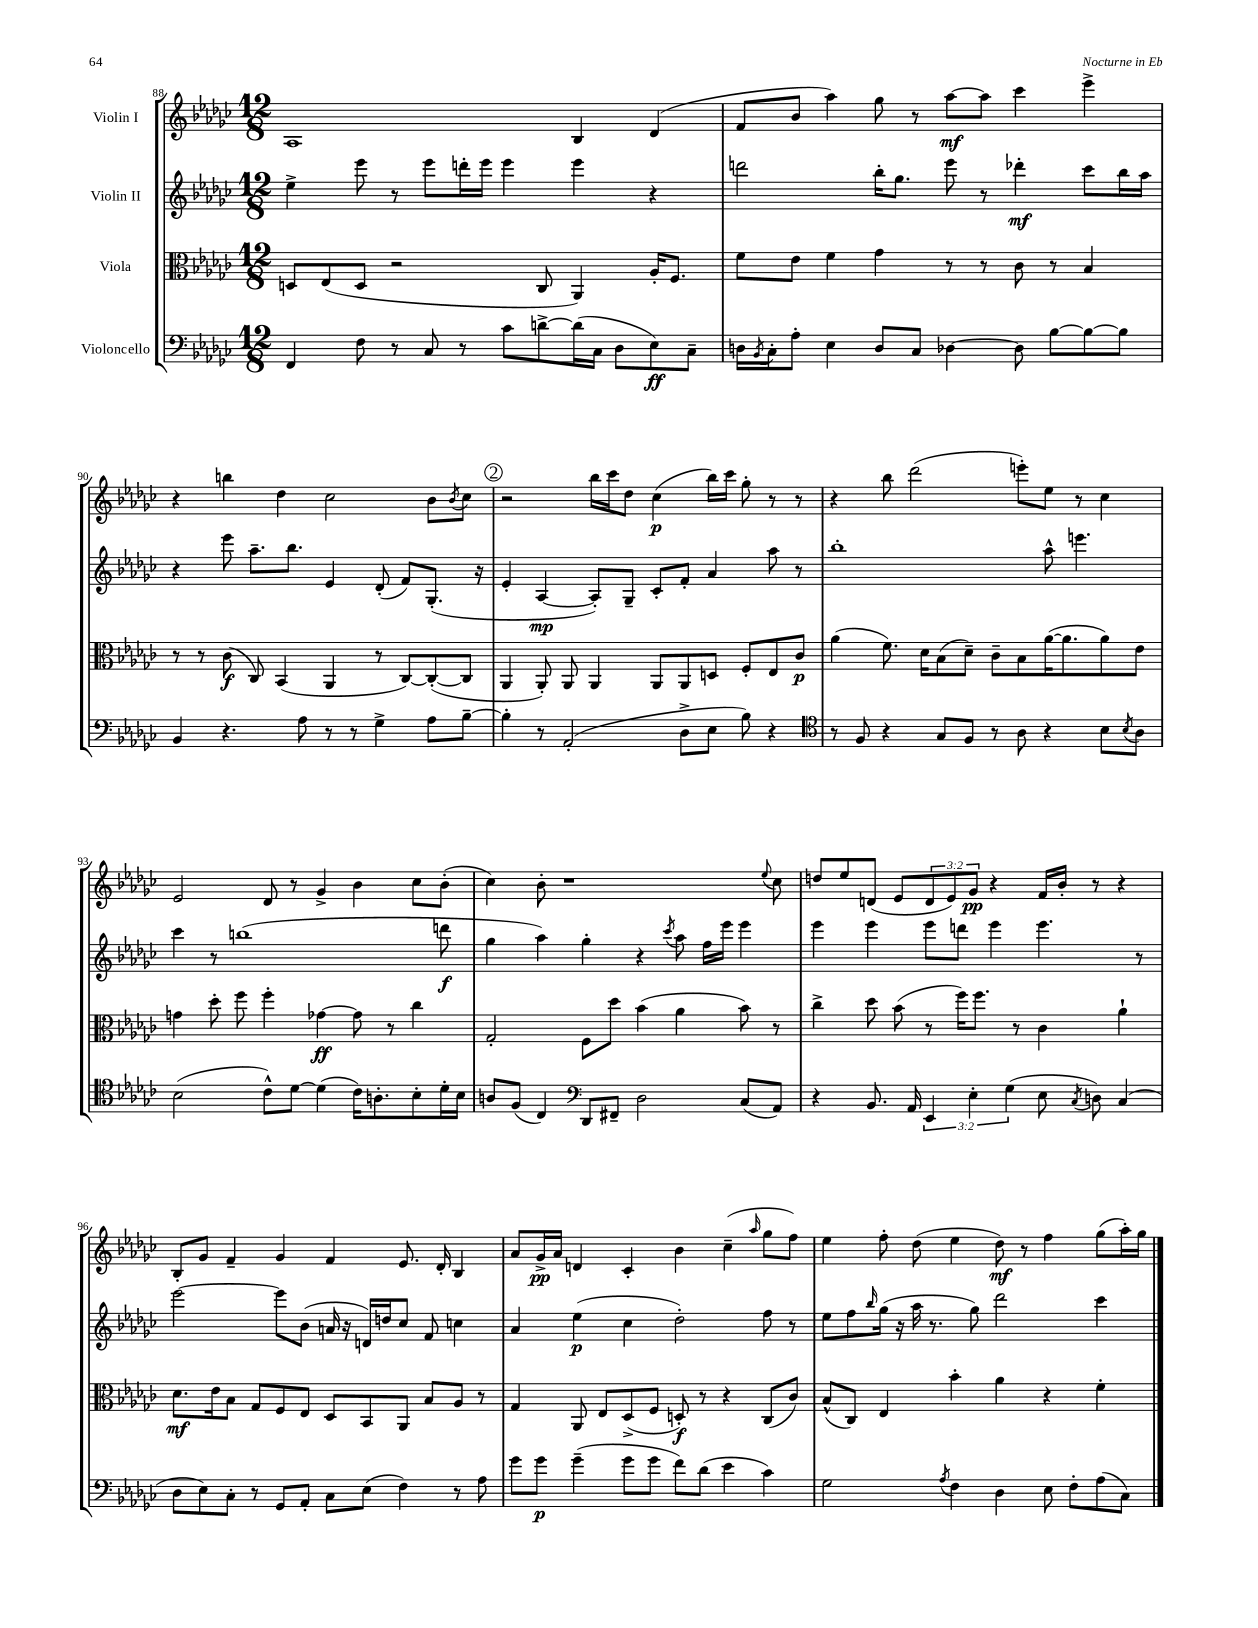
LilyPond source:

<<
\new StaffGroup <<
\new Staff = "s0" \with { instrumentName = "Violin I" } {
    \clef treble \key ges \major \numericTimeSignature \time 12/8 \override Staff.TupletNumber.text = #tuplet-number::calc-fraction-text
    aes1 bes4 des'4( |
    f'8 bes'8 aes''4) ges''8 r8 aes''8~\mf aes''8 ces'''4 ees'''4-> |
    r4 b''4 des''4 ces''2 bes'8 \acciaccatura { bes'8 } ces''8 |
    \mark \markup { \circle "2" } r2 bes''16 ces'''16 des''8 ces''4\p( bes''16) ces'''16 ges''8-. r8 r8 |
    r4 bes''8 des'''2( e'''8-.) ees''8 r8 ces''4 |
    ees'2 des'8 r8 ges'4-> bes'4 ces''8 bes'8-.( |
    ces''4) bes'8-. r1 \appoggiatura { ees''8 } ces''8 |
    d''8 ees''8 d'8( ees'8 \tuplet 3/2 { d'8 ees'8) ges'8\pp } r4 f'16 bes'16-. r8 r4 |
    bes8-. ges'8 f'4-- ges'4 f'4 ees'8. des'16-. bes4 |
    aes'8 ges'16->\pp aes'16 d'4 ces'4-. bes'4 ces''4--( \grace { aes''16 } ges''8 f''8) |
    ees''4 f''8-. des''8( ees''4 des''8\mf) r8 f''4 ges''8( aes''16-.) ges''16 \bar "|." |
}
\new Staff = "s1" \with { instrumentName = "Violin II" } {
    \clef treble \key ges \major \numericTimeSignature \time 12/8
    ees''4-> ees'''8 r8 ees'''8 d'''16-. ees'''16 ees'''4 ees'''4 r4 |
    d'''2 bes''16-. ges''8. ees'''8 r8 des'''4-.\mf ces'''8 bes''16 aes''16 |
    r4 ees'''8 aes''8.-- bes''8. ees'4 des'8-.( f'8) ges8.-.( r16 |
    \mark \markup { \circle "2" } ees'4-. aes4~\mp aes8-.) ges8-- ces'8-. f'8-. aes'4 aes''8 r8 |
    bes''1-. aes''8-^ e'''4. |
    ces'''4 r8 b''1( d'''8\f |
    ges''4 aes''4) ges''4-. r4 \acciaccatura { ces'''8 } aes''8 f''16 ees'''16 ees'''4 |
    ees'''4 ees'''4 ees'''8 d'''8 ees'''4 ees'''4. r8 |
    ees'''2~ ees'''8 bes'8( a'16 r16 d'16) d''16 ces''8 f'8 c''4 |
    aes'4 ees''4\p( ces''4 des''2-.) f''8 r8 |
    ees''8 f''8 \grace { bes''16 } ges''16( r16 aes''16 r8. ges''8) des'''2 ces'''4 \bar "|." |
}
\new Staff = "s2" \with { instrumentName = "Viola" } {
    \clef alto \key ges \major \numericTimeSignature \time 12/8
    d8 ees8( d8 r2 ces8 aes,4) aes16-. f8. |
    f'8 ees'8 f'4 ges'4 r8 r8 ces'8 r8 bes4 |
    r8 r8 ces'8\f( ces8) bes,4( aes,4 r8 ces8~) ces8~-.( ces8 |
    \mark \markup { \circle "2" } aes,4 aes,8-.) aes,8 aes,4 aes,8 aes,8 d8 f8-. ees8 ces'8\p |
    aes'4( f'8.) des'16 bes8( des'8--) ces'8-- bes8 aes'16~( aes'8. aes'8) ees'8 |
    g'4 des''8-. f''8 f''4-. ges'4~\ff ges'8 r8 ces''4 |
    ges2-. f8 des''8 bes'4( aes'4 bes'8) r8 |
    ces''4-> des''8 bes'8( r8 f''16) f''8. r8 ces'4 aes'4-! |
    des'8.\mf ees'16 bes8 ges8 f8 ees8 des8 bes,8 aes,8 bes8 aes8 r8 |
    ges4 aes,8 ees8 des8->( f8 d8-.\f) r8 r4 ces8( ces'8) |
    bes8-^( ces8) ees4 bes'4-. aes'4 r4 f'4-. \bar "|." |
}
\new Staff = "s3" \with { instrumentName = "Violoncello" } {
    \clef bass \key ges \major \numericTimeSignature \time 12/8 \override Staff.TupletNumber.text = #tuplet-number::calc-fraction-text
    f,4 f8 r8 ces8 r8 ces'8 d'8~-> d'16( ces16 des8 ees8\ff) ces8-- |
    d16 \acciaccatura { bes,8 } ces16-. aes8-. ees4 d8 ces8 des4~ des8 bes8~ bes8~ bes8 |
    bes,4 r4. aes8 r8 r8 ges4-> aes8 bes8~-- |
    \mark \markup { \circle "2" } bes4-. r8 aes,2-.( des8-> ees8 bes8) r4 |
    \clef tenor r8 f8 r4 ges8 f8 r8 aes8 r4 bes8 \acciaccatura { bes8 } aes8 |
    bes2( ces'8-^) des'8~ des'4( ces'16) a8.-. bes8-. des'16-. bes16 |
    a8 f8( ces4) \clef bass des,8 fis,8-- des2 ces8( aes,8) |
    r4 bes,8. aes,16 \tuplet 3/2 { ees,4 ees4-. ges4( } ees8 \acciaccatura { ces8 } d8) ces4( |
    des8 ees8) ces8-. r8 ges,8 aes,8-. ces8 ees8( f4) r8 aes8 |
    ges'8 ges'8\p ges'4--( ges'8 ges'8 f'8) des'8( ees'4 ces'4) |
    ges2 \acciaccatura { aes8 } f4 des4 ees8 f8-. aes8( ces8) \bar "|." |
}
>>
>>
\layout { \context { \Score currentBarNumber = #88 } }
